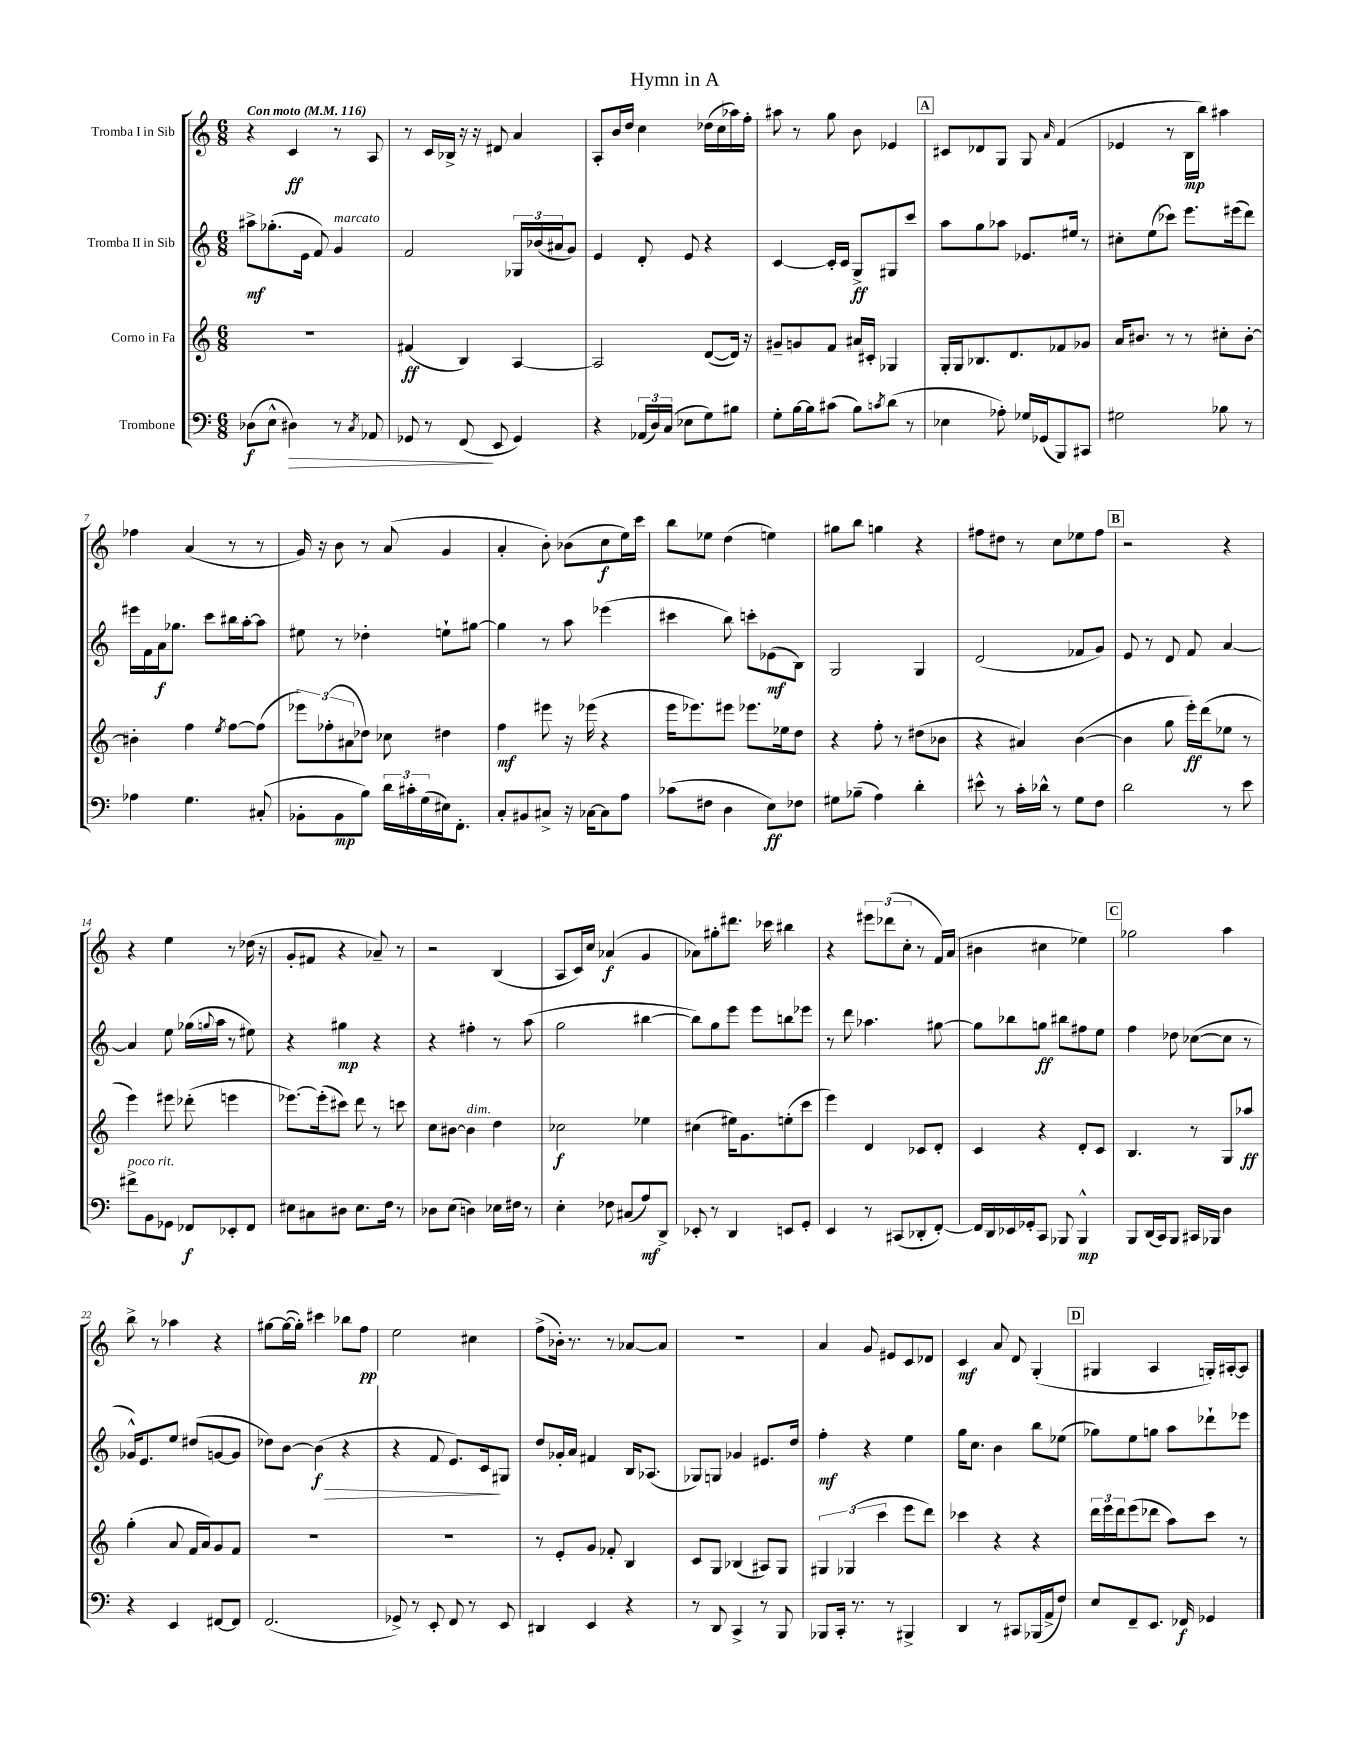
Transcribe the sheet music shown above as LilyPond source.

\header { title = "Hymn in A" }
<<
\new StaffGroup <<
\new Staff = "s0" \with { instrumentName = "Tromba I in Sib" } {
    \clef treble \key c \major \numericTimeSignature \time 6/8 \tempo "Con moto" 4 = 116
    r4 c'4\ff r8 a8 |
    r8 c'16 bes16-> r16 r16 dis'8 a'4 |
    a8-. b'16 d''16 c''4 des''16( c''16 aes''16) f''16-. |
    ais''8 r8 g''8 b'8 ees'4 |
    \mark \markup { \box "A" } cis'8 des'8 g8 g8 \grace { a'16 } f'4( |
    ees'4 r8 b16\mp b''16) ais''4 |
    fes''4 a'4( r8 r8 |
    g'16) r16 b'8 r8 a'8( g'4 |
    a'4-. b'8-.) bes'8( c''8\f e''16) c'''16 |
    b''8 ees''8 d''4( e''4) |
    gis''8 b''8 g''4 r4 |
    fis''8 dis''8 r8 c''8 ees''8 fis''8 |
    \mark \markup { \box "B" } r2 r4 |
    r4 e''4 r8 des''16( r16 |
    g'8-. fis'8 r4 aes'8--) r8 |
    r2 b4( |
    a8 c'16) c''16 aes'4\f( g'4 |
    aes'8) gis''8-. dis'''8. ces'''16 bis''4 |
    r4 \tuplet 3/2 { eis'''8 des'''8( c''8-. } r8 f'16) a'16( |
    bis'4 cis''4 ees''4) |
    \mark \markup { \box "C" } ges''2 a''4 |
    b''8-> r8 aes''4 r4 |
    gis''8~ gis''16~( gis''16-.) cis'''4 bes''8 f''8\pp |
    e''2 cis''4 |
    f''8->( bes'16-.) r8. r8 aes'8~ aes'8 |
    R2. |
    a'4 g'8 eis'8 c'8 des'8 |
    c'4\mf a'8 d'8 g4-.( |
    \mark \markup { \box "D" } gis4 a4 g16-.) ais16~-. ais8 \bar "|." |
}
\new Staff = "s1" \with { instrumentName = "Tromba II in Sib" } {
    \clef treble \key c \major \numericTimeSignature \time 6/8
    ais''8->\mf ges''8.-.( e'16 f'8) g'4^\markup { \italic "marcato" } |
    f'2 \tuplet 3/2 { ges16 bes'16( ais'16 } g'8) |
    e'4 d'8-. e'8 r4 |
    c'4~ c'16-. c'16 g8->\ff gis8 c'''8 |
    \mark \markup { \box "A" } a''8 g''8 aes''8 ees'8. eis''16 r8 |
    cis''8-. e''8( ces'''8) e'''8. eis'''16( d'''8) |
    eis'''16 f'16 a'16\f ges''8. c'''8 bis''16 a''16~-. a''8 |
    eis''8 r8 des''4-. e''8-! gis''8~ |
    gis''4 r8 a''8 ees'''4( |
    cis'''4 b''8) c'''8-. ees'8\mf( b8) |
    g2 g4 |
    d'2( fes'8 g'8) |
    \mark \markup { \box "B" } e'8 r8 d'8 f'8 a'4~ |
    a'4 e''8 ges''16( \appoggiatura { g''8 } a''16 r8 eis''8) |
    r4 gis''4\mp r4 |
    r4 fis''4-. r8 a''8( |
    g''2 bis''4~ |
    bis''8) g''8 e'''8 e'''8 b''8 ees'''8 |
    r8 d'''8 aes''4. gis''8~ |
    gis''8 bes''8 g''8\ff bis''8 fis''8 e''8 |
    \mark \markup { \box "C" } f''4 des''8 ces''8~( ces''8 r8 |
    ges'16-^) e'8. e''8 dis''8( g'8~ g'8 |
    des''8) b'8~ b'4\f\>( r4 |
    r4 f'8 e'8.) c'16\! gis8 |
    d''8 ges'16-. a'16 fis'4 b16 aes8.( |
    ges8) g8 ges'4 eis'8. d''16 |
    f''4-.\mf r4 e''4 |
    g''16 c''8. b'4 b''8 ees''8( |
    \mark \markup { \box "D" } ges''8) e''8 g''8 a''8 des'''8-! ees'''8 \bar "|." |
}
\new Staff = "s2" \with { instrumentName = "Corno in Fa" } {
    \clef treble \key c \major \numericTimeSignature \time 6/8
    R2. |
    fis'4\ff( b4) a4~ |
    a2 d'8~( d'16) r16 |
    gis'8-- g'8 f'8 ais'16 cis'16-. ges4 |
    \mark \markup { \box "A" } g16-. g16 bes8. d'8. fes'8 ges'8 |
    a'16 bis'8. r8 r8 cis''8-. bis'8~-. |
    bis'4-. f''4 \acciaccatura { e''8 } f''8~ f''8( |
    \tuplet 3/2 { ees'''8) fes''8-.( ais'8 } des''8) ces''8 dis''4 |
    f''4\mf eis'''8 r16 ees'''16( r4 |
    e'''16 ees'''8.) eis'''8 ees'''8. ees''16 d''8 |
    r4 f''8-. r8 dis''8( bes'8 |
    r4 ais'4) b'4~( |
    \mark \markup { \box "B" } b'4 g''8 e'''16-.\ff) d'''16( ees''8 r8 |
    e'''4) eis'''8 des'''8-.( e'''4 |
    ees'''8.~) ees'''16-.( cis'''8) d'''8 r8 c'''8 |
    c''8 bis'8~ bis'4^\markup { \italic "dim." } d''4 |
    ces''2\f ees''4 |
    cis''4( eis''16) g'8. e''8-.( c'''8 |
    e'''4) d'4 ces'8 d'8-. |
    c'4 r4 d'8-. c'8 |
    \mark \markup { \box "C" } b4. r8 g8 aes''8\ff |
    g''4-.( a'8 f'16 a'16) g'8 f'8 |
    R2. |
    R2. |
    r8 e'8-. g'8 fes'8-. b4 |
    c'8 g8 bes4( ais8) g8 |
    \tuplet 3/2 { gis4 ges4( c'''4 } e'''8 d'''8) |
    ces'''4 r4 r4 |
    \mark \markup { \box "D" } \tuplet 3/2 { d'''16 e'''16 d'''16 } e'''8( des'''8 a''8) c'''8 r8 \bar "|." |
}
\new Staff = "s3" \with { instrumentName = "Trombone" } {
    \clef bass \key c \major \numericTimeSignature \time 6/8
    des8\f( e8-^ dis4\>) r8 \acciaccatura { c8 } aes,8 |
    ges,8 r8 f,8\!( e,8 ges,4) |
    r4 \tuplet 3/2 { aes,16( d16) c16( } ees8 g8) bis8 |
    g8-. b16~ b16 cis'8( b8) \acciaccatura { c'8 } d'8( r8 |
    \mark \markup { \box "A" } ees4 aes8-.) ges16 ges,16( b,,8) cis,8 |
    gis2 bes8 r8 |
    aes4 g4. cis8-.( |
    bes,8-. bes,8\mp b8) \tuplet 3/2 { d'16 cis'16-. g16( } eis16) f,8.-. |
    c8-. bis,8 cis8-> r16 ces16~ ces8 a8 |
    ces'8( fis8 d4 e8\ff) fes8 |
    gis8 bes8--( a4) d'4-. |
    eis'8-^ r8 c'16-. des'16-^ r8 g8 f8 |
    \mark \markup { \box "B" } d'2 r8 e'8 |
    fis'8->^\markup { \italic "poco rit." } b,8 ges,8 fes,8\f ees,8-. fes,8 |
    eis8 cis8 dis8 eis8. f16 r8 |
    des8 e8( d4) ees16 fis16 r8 |
    e4-. fes8 cis8( a8\mf) d,8-> |
    ees,8-. r8 d,4 e,8 g,8-. |
    e,4 r8 cis,8( des,8-. f,8~-.) |
    f,16 d,16 ees,16 ges,16-. c,8 bes,,8 bes,,4-^\mp |
    \mark \markup { \box "C" } b,,8 d,16( c,16) b,,8 cis,16 bes,,16 d4 |
    r4 e,4 fis,8~ fis,8 |
    f,2.( |
    ges,8->) r8 e,8-. f,8 r8 e,8 |
    dis,4 e,4 r4 |
    r8 d,8 c,4-> r8 b,,8 |
    bes,,8 c,16-. r8. r8 bis,,4-> |
    d,4 r8 cis,8 bes,,16( a,16-> f8) |
    \mark \markup { \box "D" } e8 f,8-- e,8. fes,16\f ges,4 \bar "|." |
}
>>
>>
